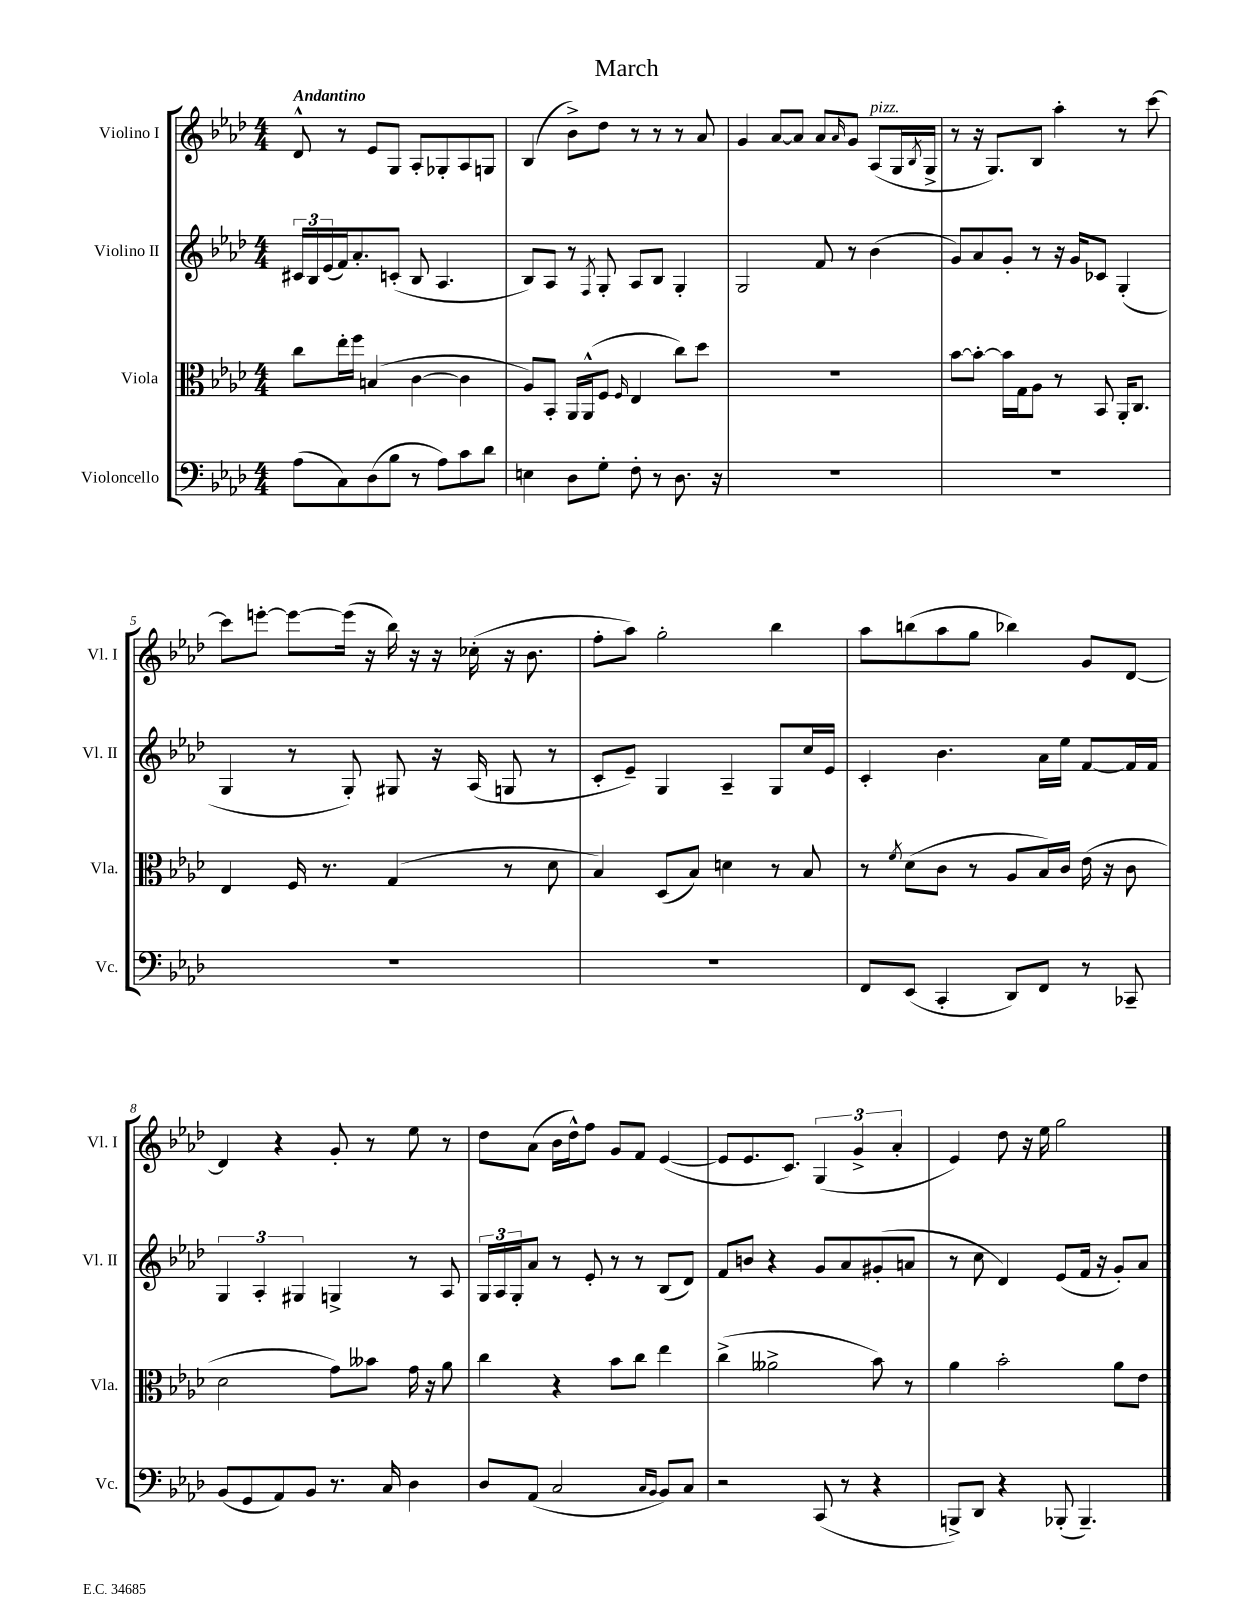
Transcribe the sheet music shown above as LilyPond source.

\header { title = "March" }
<<
\new StaffGroup <<
\new Staff = "s0" \with { instrumentName = "Violino I" shortInstrumentName = "Vl. I" } {
    \clef treble \key aes \major \numericTimeSignature \time 4/4 \tempo "Andantino"
    des'8-^ r8 ees'8 g8 aes8-. ges8-. aes8 g8 |
    bes4( bes'8->) des''8 r8 r8 r8 aes'8 |
    g'4 aes'8~ aes'8 aes'8 \grace { aes'16 } g'8 aes8^\markup { \italic "pizz." }( g16 \acciaccatura { bes8 } g16-> |
    r8 r16 g8.) bes8 aes''4-. r8 c'''8~ |
    c'''8 e'''8~-. e'''8~ e'''16( r16 bes''16) r16 r16 ces''16-.( r16 bes'8. |
    f''8-. aes''8) g''2-. bes''4 |
    aes''8 b''8( aes''8 g''8 bes''4) g'8 des'8~ |
    des'4 r4 g'8-. r8 ees''8 r8 |
    des''8 aes'8( bes'16 des''16-^) f''8 g'8 f'8 ees'4~( |
    ees'8 ees'8. c'8.) \tuplet 3/2 { g4( g'4-> aes'4-. } |
    ees'4) des''8 r16 ees''16 g''2 \bar "|." |
}
\new Staff = "s1" \with { instrumentName = "Violino II" shortInstrumentName = "Vl. II" } {
    \clef treble \key aes \major \numericTimeSignature \time 4/4
    \tuplet 3/2 { cis'16 bes16 ees'16( } f'16) aes'8.-. c'8-.( bes8 aes4. |
    bes8) aes8 r8 \acciaccatura { f8 } g8-. aes8 bes8 g4-. |
    g2 f'8 r8 bes'4( |
    g'8) aes'8 g'8-. r8 r16 g'16 ces'8 g4-.( |
    g4 r8 g8-.) gis8 r16 aes16( g8 r8 |
    c'8-. ees'8--) g4 aes4-- g8 c''16 ees'16 |
    c'4-. bes'4. aes'16 ees''16 f'8~ f'16 f'16 |
    \tuplet 3/2 { g4 aes4-. gis4 } g4-> r8 aes8 |
    \tuplet 3/2 { g16 aes16 g16-. } aes'8 r8 ees'8-. r8 r8 bes8( des'8) |
    f'8 b'8 r4 g'8 aes'8 gis'8-.( a'8 |
    r8 c''8 des'4) ees'8( f'16 r16 g'8-.) aes'8 \bar "|." |
}
\new Staff = "s2" \with { instrumentName = "Viola" shortInstrumentName = "Vla." } {
    \clef alto \key aes \major \numericTimeSignature \time 4/4
    c''8 ees''16-. f''16 b4( c'4~ c'4 |
    aes8) bes,8-. aes,16 aes,16-^( f8 \grace { f16 } ees4 c''8) des''8 |
    R1 |
    bes'8~ bes'8~-. bes'16 g16 aes8 r8 bes,8 aes,16-. c8. |
    ees4 f16 r8. g4( r8 des'8 |
    bes4) des8( bes8) d'4 r8 bes8 |
    r8 \acciaccatura { f'8 } des'8( c'8 r8 aes8 bes16) c'16 ees'16( r16 c'8 |
    des'2 g'8) beses'8 g'16 r16 aes'8 |
    c''4 r4 bes'8 c''8 ees''4 |
    c''4->( aeses'2-> bes'8) r8 |
    aes'4 bes'2-. aes'8 ees'8 \bar "|." |
}
\new Staff = "s3" \with { instrumentName = "Violoncello" shortInstrumentName = "Vc." } {
    \clef bass \key aes \major \numericTimeSignature \time 4/4
    aes8( c8) des8( bes8 r8 aes8) c'8 des'8 |
    e4 des8 g8-. f8-. r8 des8. r16 |
    R1 |
    R1 |
    R1 |
    R1 |
    f,8 ees,8( c,4-. des,8) f,8 r8 ces,8-- |
    bes,8( g,8 aes,8) bes,8 r8. c16 des4 |
    des8 aes,8( c2 \grace { c16 bes,16 } bes,8) c8 |
    r2 c,8( r8 r4 |
    b,,8->) des,8 r4 bes,,8-.( bes,,4.--) \bar "|." |
}
>>
>>
